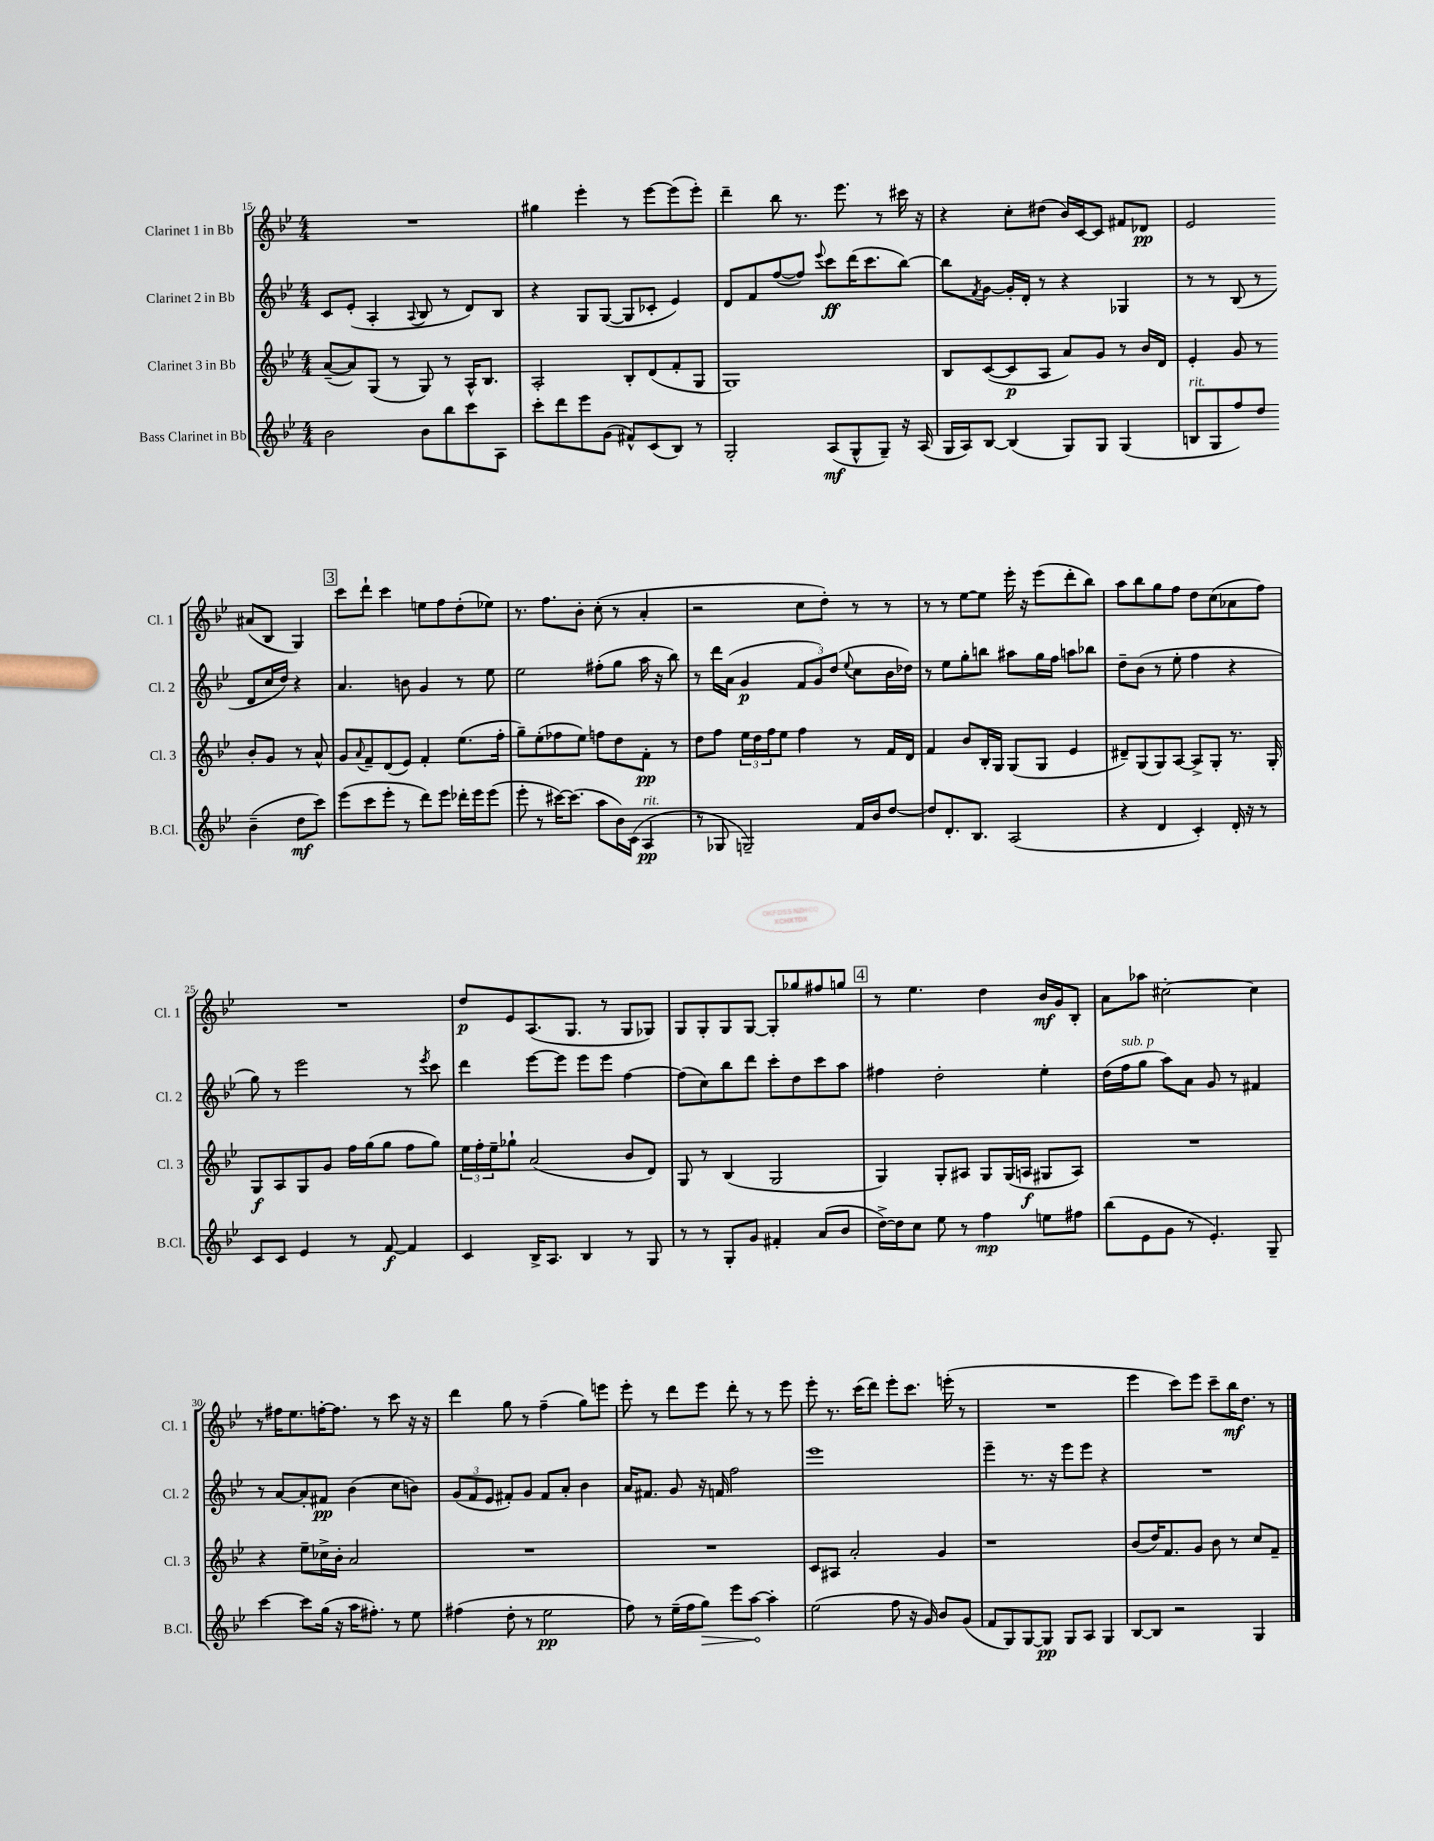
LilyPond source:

<<
\new StaffGroup <<
\new Staff = "s0" \with { instrumentName = "Clarinet 1 in Bb" shortInstrumentName = "Cl. 1" } {
    \clef treble \key bes \major \numericTimeSignature \time 4/4
    R1 |
    gis''4 ees'''4-. r8 ees'''8~ ees'''8( ees'''8-.) |
    d'''4-- bes''8 r8. ees'''8. r8 cis'''16 r16 |
    r4 c''8-. dis''8( bes'16) c'16~ c'8 fis'8 des'8\pp |
    ees'2 ais'8( bes8 g4) |
    \mark \markup { \box "3" } c'''8 d'''8-! c'''4 e''8 f''8 d''8-.( ees''8) |
    r8. f''8. bes'8-. c''8-.( r8 a'4-. |
    r2 c''8 d''8-.) r8 r8 |
    r8 r8 ees''8~ ees''8 ees'''16-. r16 ees'''8( d'''8-. bes''8) |
    a''8 bes''8 g''8 f''8 d''8 c''8( aes'8 f''8) |
    R1 |
    d''8\p ees'8 a8.( g8. r8 g8 ges8) |
    g8 g8-. g8 g8~ g8-. ges''8 fis''8 g''8 |
    \mark \markup { \box "4" } r8 ees''4. d''4 bes'16\mf g'16 bes8-. |
    a'8 aes''8 cis''2~-. cis''4 |
    r8 fis''16 ees''8. f''16~-. f''8. r8 c'''8 r16 r16 |
    d'''4 g''8 r8 f''4--( g''8) e'''8 |
    ees'''8-. r8 d'''8 ees'''8 d'''8-. r8 r8 ees'''8 |
    ees'''8-. r8. c'''16( d'''8) ees'''8-. c'''8. e'''16-.( r8 |
    R1 |
    ees'''4 c'''8) ees'''8 c'''8-- bes''16\mf d''8. r8 \bar "|." |
}
\new Staff = "s1" \with { instrumentName = "Clarinet 2 in Bb" shortInstrumentName = "Cl. 2" } {
    \clef treble \key bes \major \numericTimeSignature \time 4/4
    c'8 ees'8-.( a4-. \appoggiatura { a8 } bes8 r8 d'8) bes8 |
    r4 g8 g8~( g8 ces'8-. ees'4) |
    d'8 f'8 f''8~( f''8) \appoggiatura { ees'''8 } c'''8\ff d'''16( c'''8. bes''8~) |
    bes''8 \acciaccatura { f'8 } g'8~ g'16-. d'16-. r8 r4 ges4 |
    r8 r8 bes8( r8 d'8 c''16 d''16) r4 |
    \mark \markup { \box "3" } a'4. b'8 g'4 r8 ees''8 |
    ees''2 fis''8-.( g''8 a''16 r16 bes''8) |
    r8 d'''16 a'16( g'4\p \tuplet 3/2 { f'8 g'8) d''8( } \appoggiatura { ees''8 } c''8 bes'16 des''16) |
    r8 ees''8 g''8-. b''8 ais''8 g''16 f''16 a''8 bes''8 |
    d''8-- bes'8( r8 ees''8-. f''4 r4 |
    g''8) r8 ees'''2 r8 \acciaccatura { ees'''8 } c'''8 |
    d'''4 ees'''8~ ees'''8 ees'''8 ees'''8 f''4~ |
    f''8( c''8) bes''8 d'''8 c'''8-. d''8 c'''8 a''8 |
    \mark \markup { \box "4" } fis''4 d''2-. ees''4-. |
    d''16( f''16^\markup { \italic "sub. p" } g''8 a''8) a'8 g'8 r8 fis'4 |
    r8 a'8~ a'8-. fis'8\pp bes'4( c''8 b'8) |
    \tuplet 3/2 { g'8( f'8 ees'8 } fis'8-.) g'8 fis'8 a'8-. bes'4 |
    a'16 fis'8. g'8 r16 f'16 f''2 |
    ees'''1 |
    ees'''4-- r8. r16 ees'''8 ees'''8 r4 |
    R1 \bar "|." |
}
\new Staff = "s2" \with { instrumentName = "Clarinet 3 in Bb" shortInstrumentName = "Cl. 3" } {
    \clef treble \key bes \major \numericTimeSignature \time 4/4
    a'8~--( a'8) g8( r8 g8) r8 a16-^ bes8. |
    a2-. bes8-. d'8( f'8-. g8 |
    g1) |
    bes8 c'8~( c'8\p a8 a'8) g'8 r8 bes'16 d'16 |
    ees'4-. g'8 r8 bes'8-. g'8 r8 a'8-^ |
    \mark \markup { \box "3" } g'8 \appoggiatura { a'8 } f'8-- d'8( ees'8) f'4-. ees''8.( f''16-. |
    g''8--) ees''8-.( fes''8 ees''8) f''8 d''8 f'8-.\pp r8 |
    d''8 f''8 \tuplet 3/2 { ees''16 d''16 f''16 } ees''8 f''4 r8 f'16 d'16 |
    f'4 bes'8 bes16-. g16 g8( g8 ees'4 |
    dis'8--) g8( g8) a8~ a8-> g8-. r8. g16-. |
    g8\f a8 g8 g'8 f''16 g''16( g''8 f''8 g''8) |
    \tuplet 3/2 { ees''16 f''16-. ees''16-- } ges''8-! a'2( bes'8 d'8) |
    g8 r8 bes4( g2 |
    \mark \markup { \box "4" } g4) g8-. ais8 g8 g16( a16\f gis8 a8) |
    R1 |
    r4 ees''8-- ces''16-> bes'16-. a'2 |
    R1 |
    R1 |
    c'8 ais8 a'2-. g'4 |
    r1 |
    bes'8( d''16) f'8. g'8 bes'8 r8 c''8 f'8-- \bar "|." |
}
\new Staff = "s3" \with { instrumentName = "Bass Clarinet in Bb" shortInstrumentName = "B.Cl." } {
    \clef treble \key bes \major \numericTimeSignature \time 4/4
    bes'2 bes'8 bes''8 c'''8 a8 |
    c'''8-. d'''8 ees'''8 g'8( fis'8-^) c'8( bes8) r8 |
    g2-. a8\mf( g8-^ g8--) r16 a16( |
    g16 a16) bes8~ bes4( g8) g8 g4( |
    b8^\markup { \italic "rit." } g8 f''8) d''8 bes'4--( d''8\mf c'''8) |
    \mark \markup { \box "3" } ees'''8( c'''8 ees'''8-. r8 d'''8) ees'''8 des'''16-. ees'''16 ees'''8( |
    ees'''8-. r8 cis'''16~) cis'''8.( a''8 bes'16) c'16( a4\pp^\markup { \italic "rit." } |
    r8 ges8 g2--) f'16 bes'16 d''8~ |
    d''8 d'8.-. bes8. a2( |
    r4 d'4 c'4-.) d'16-. r16 r8 |
    c'8 c'8 ees'4 r8 f'8~\f f'4 |
    c'4 bes16-> a8. bes4 r8 g8 |
    r8 r8 g8-. g'8 fis'4-. a'8( bes'8 |
    \mark \markup { \box "4" } d''16~->) d''16 c''8 ees''8 r8 f''4\mp e''8 fis''8 |
    bes''8( ees'8 g'8 r8 ees'4.-.) g8-- |
    c'''4~ c'''8 g''16( r16 a''16 fis''8.-.) r8 ees''8 |
    fis''4( d''8-. r8 ees''2\pp |
    f''8) r8 ees''16--( f''16 \once \override Hairpin.circled-tip = ##t g''8\>) ees'''8 a''8~\! a''4-. |
    ees''2( f''8 r16 g'16) bes'8 g'8( |
    f'8 g8) g8~ g8\pp g8 a8 g4 |
    bes8~ bes8 r2 g4 \bar "|." |
}
>>
>>
\layout { \context { \Score currentBarNumber = #15 } }
